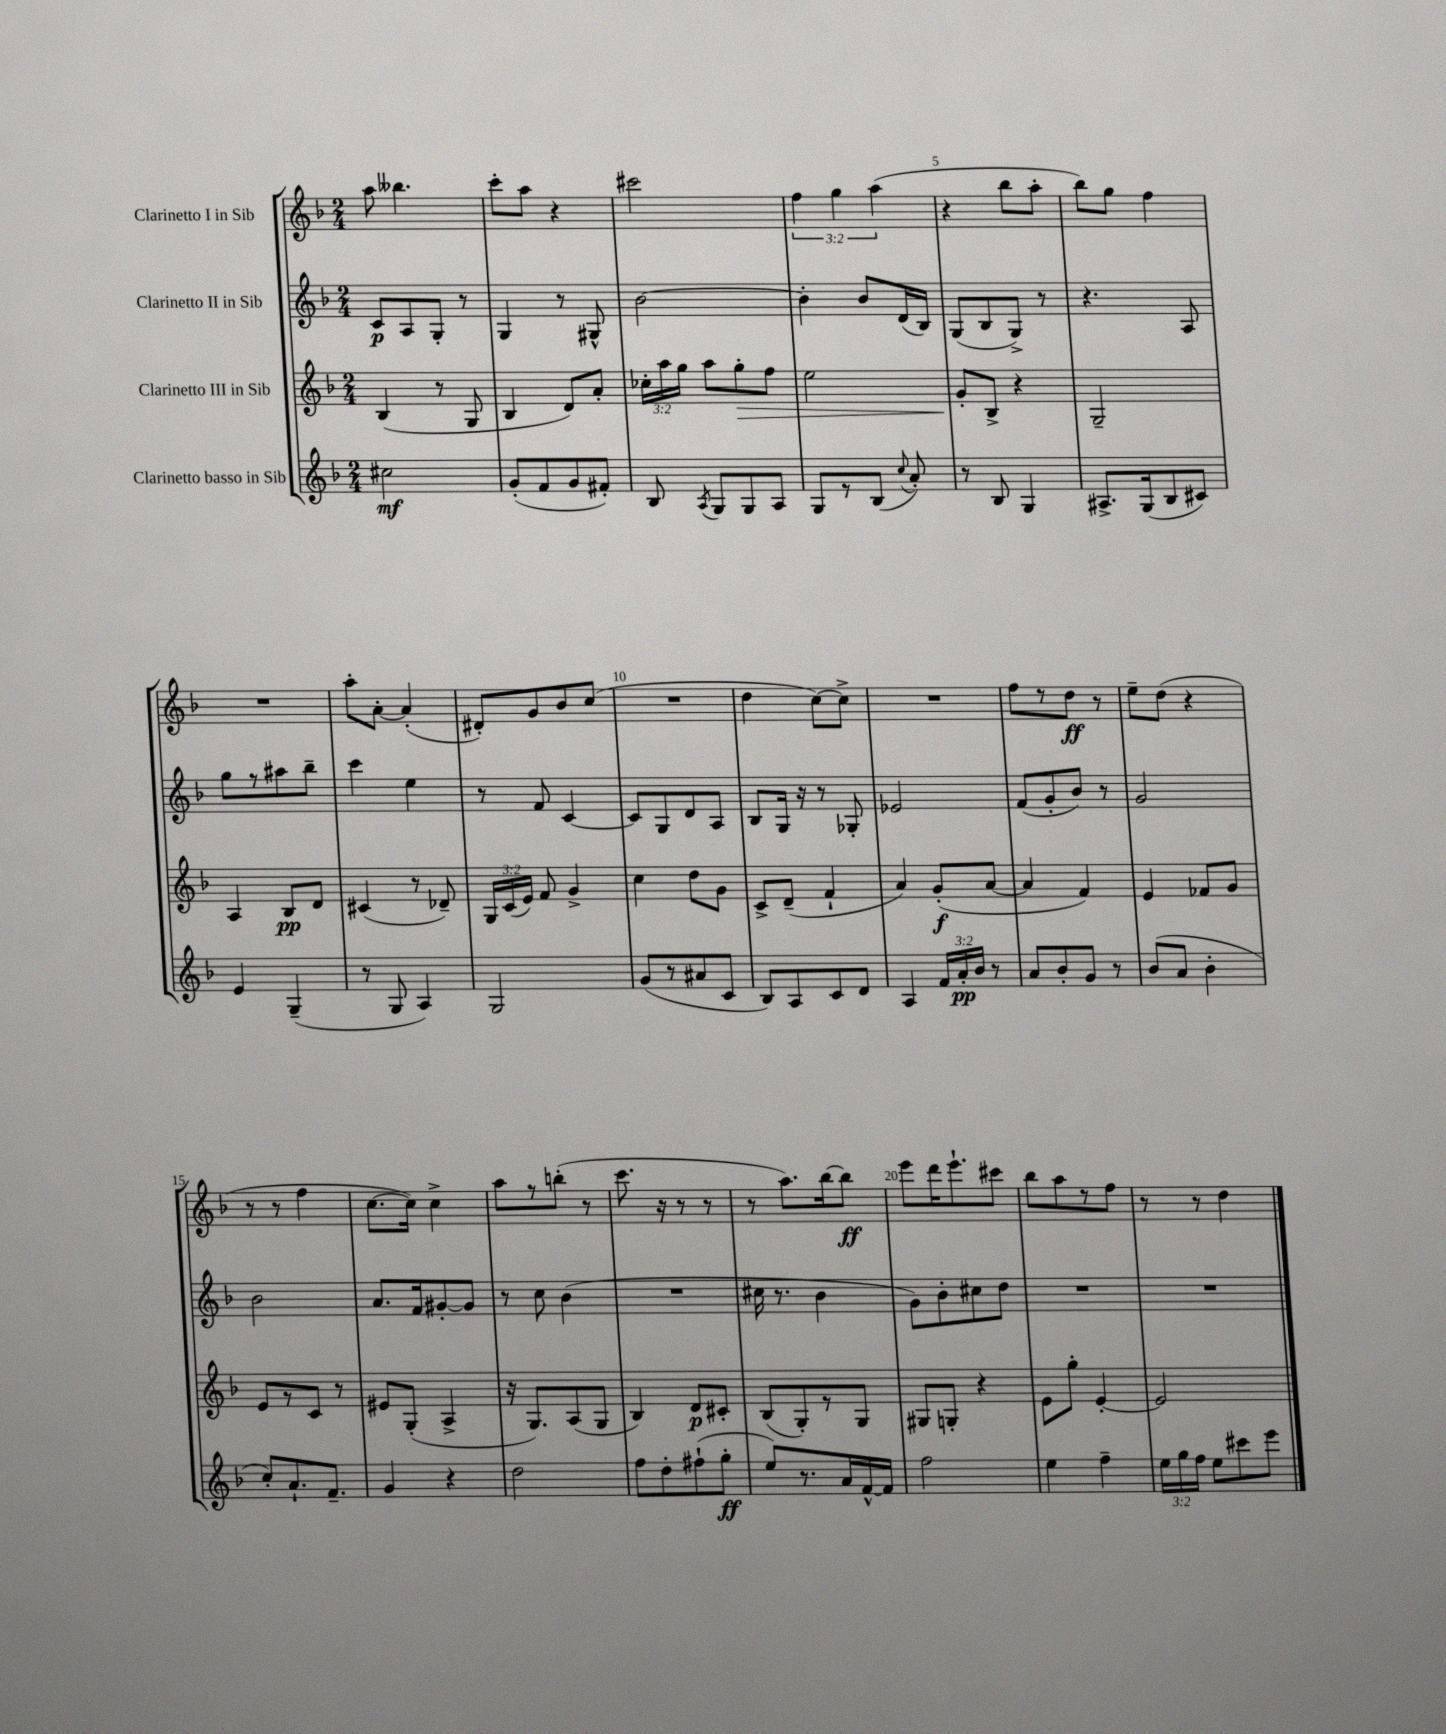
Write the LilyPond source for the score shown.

<<
\new StaffGroup <<
\new Staff = "s0" \with { instrumentName = "Clarinetto I in Sib" } {
    \clef treble \key f \major \numericTimeSignature \time 2/4 \override Staff.TupletNumber.text = #tuplet-number::calc-fraction-text
    \autoBeamOff a''8 beses''4. |
    c'''8[-. a''8] r4 |
    cis'''2 |
    \tuplet 3/2 { f''4 g''4 a''4( } |
    r4 bes''8[ a''8]-. |
    bes''8[) g''8] f''4 |
    R2 |
    a''8[-. a'8]~-. a'4-.( |
    dis'8[-.) g'8 bes'8 c''8]( |
    R2 |
    d''4 c''8[~) c''8]-> |
    R2 |
    f''8[ r8 d''8]\ff r8 |
    e''8[-- d''8]( r4 |
    r8 r8 f''4 |
    c''8.[~ c''16]) c''4-> |
    a''8[ r8 b''8]-.( r8 |
    c'''8. r16 r8 r8 |
    r8 a''8.[) bes''16~ bes''8]\ff |
    e'''8[ d'''16 e'''8.-! cis'''8] |
    bes''8[ a''8 r8 f''8] |
    r8 r8 d''4 \bar "|." |
}
\new Staff = "s1" \with { instrumentName = "Clarinetto II in Sib" } {
    \clef treble \key f \major \numericTimeSignature \time 2/4
    \autoBeamOff c'8[\p a8 g8]-. r8 |
    g4 r8 gis8-^ |
    bes'2~ |
    bes'4-. bes'8[ d'16( bes16]) |
    g8[( bes8 g8]->) r8 |
    r4. a8 |
    g''8[ r8 ais''8 bes''8]-- |
    c'''4 e''4 |
    r8 f'8 c'4~ |
    c'8[ g8 d'8 a8] |
    bes8[ g16] r16 r8 ges8-. |
    ees'2 |
    f'8[( g'8-. bes'8]) r8 |
    g'2 |
    bes'2 |
    a'8.[ f'16 gis'8~-. gis'8] |
    r8 c''8 bes'4( |
    R2 |
    cis''16 r8. bes'4 |
    g'8[) bes'8-. cis''8 d''8] |
    R2 |
    R2 \bar "|." |
}
\new Staff = "s2" \with { instrumentName = "Clarinetto III in Sib" } {
    \clef treble \key f \major \numericTimeSignature \time 2/4 \override Staff.TupletNumber.text = #tuplet-number::calc-fraction-text
    \autoBeamOff bes4( r8 g8 |
    bes4 d'8[) a'8]-. |
    \tuplet 3/2 { ces''16[-. a''16 g''16] } a''8[ g''8-.\> f''8] |
    e''2 |
    g'8[-.\! bes8]-> r4 |
    g2-- |
    a4 bes8[\pp d'8] |
    cis'4( r8 des'8--) |
    \tuplet 3/2 { g16[ c'16( e'16]) } f'8 g'4-> |
    c''4 d''8[ g'8] |
    c'8[-> d'8]--( f'4-! |
    a'4) g'8[-.\f( a'8]~ |
    a'4 f'4) |
    e'4 fes'8[ g'8] |
    e'8[ r8 c'8] r8 |
    eis'8[ g8]-.( a4-> |
    r16 g8.[) a8( g8] |
    bes4) d'8[\p cis'8]-. |
    bes8[( g8-.) r8 g8] |
    gis8[ g8]-. r4 |
    e'8[ g''8]-. e'4~-. |
    e'2 \bar "|." |
}
\new Staff = "s3" \with { instrumentName = "Clarinetto basso in Sib" } {
    \clef treble \key f \major \numericTimeSignature \time 2/4 \override Staff.TupletNumber.text = #tuplet-number::calc-fraction-text
    \autoBeamOff cis''2\mf |
    g'8[-.( f'8 g'8 fis'8]-.) |
    bes8 \acciaccatura { a8 } g8[ g8 a8] |
    g8[ r8 bes8]( \appoggiatura { c''8 } a'8-.) |
    r8 bes8 g4 |
    ais8.[-> g16( bes8 cis'8]) |
    e'4 g4--( |
    r8 g8 a4) |
    g2 |
    g'8[( r8 ais'8 c'8] |
    bes8[) a8 c'8 d'8] |
    a4 \tuplet 3/2 { f'16[ a'16-.\pp bes'16] } r8 |
    a'8[ bes'8-. g'8] r8 |
    bes'8[( a'8] bes'4-. |
    c''8[-.) a'8.-! f'8.]-- |
    g'4 r4 |
    d''2 |
    f''8[ d''8-. fis''8-!( g''8]-.\ff |
    e''8[) r8. a'16 f'16~-^ f'16] |
    f''2 |
    e''4 f''4-- |
    \tuplet 3/2 { e''16[ g''16 f''16] } e''8[ cis'''8 e'''8] \bar "|." |
}
>>
>>
\layout { \context { \Score \override BarNumber.break-visibility = ##(#f #t #t) barNumberVisibility = #(every-nth-bar-number-visible 5) } }
